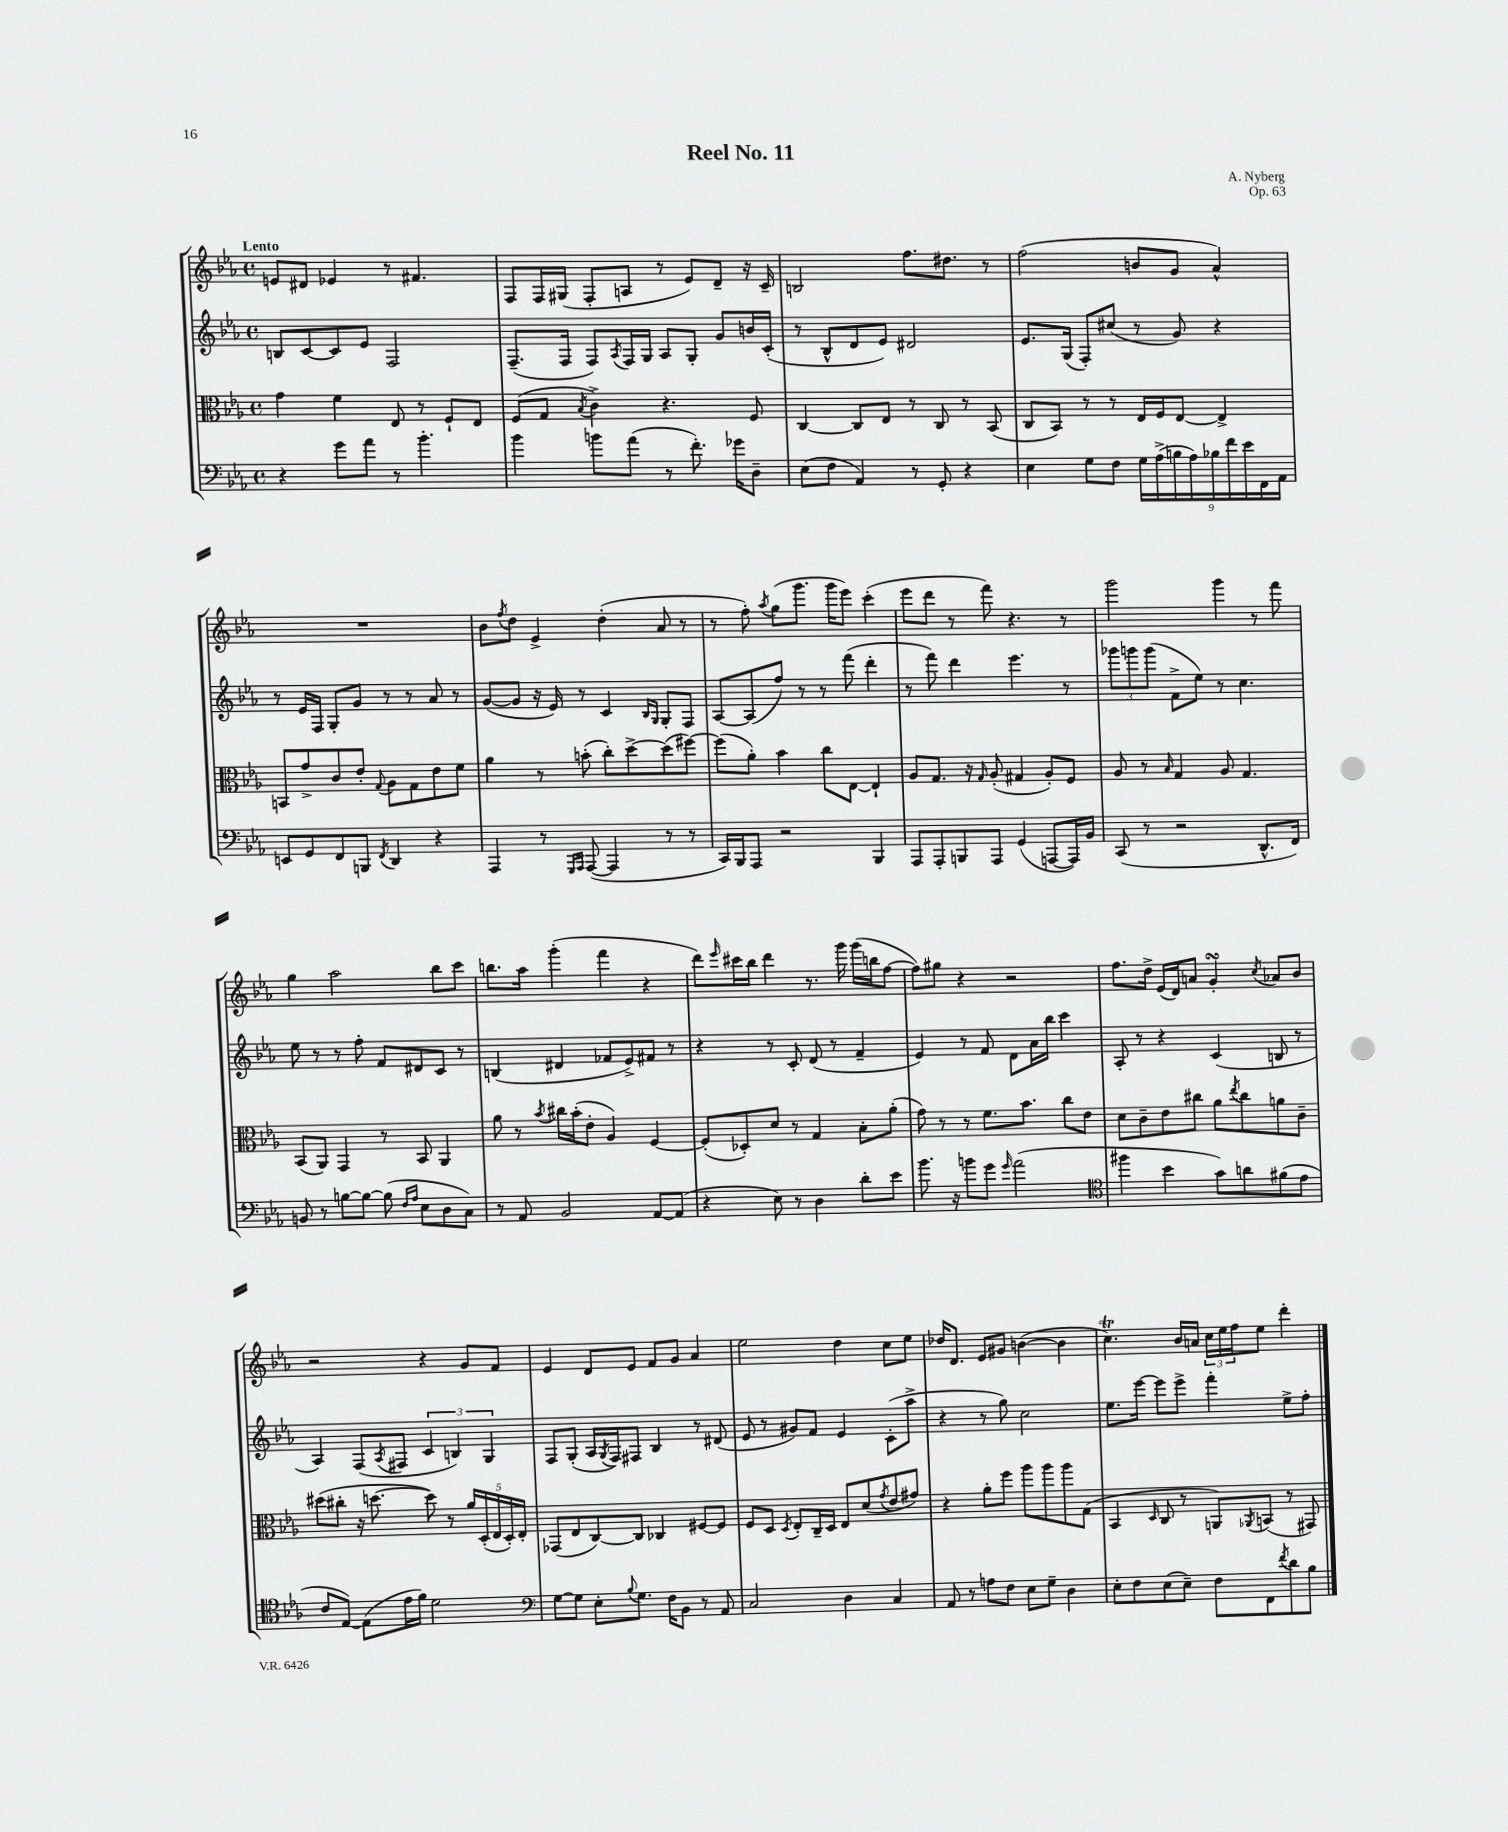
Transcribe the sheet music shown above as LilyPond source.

\header { title = "Reel No. 11" composer = "A. Nyberg" opus = "Op. 63" }
<<
\new StaffGroup <<
\new Staff = "s0" {
    \clef treble \key ees \major \defaultTimeSignature \time 4/4 \tempo "Lento"
    e'8 dis'8 ees'4 r8 fis'4. |
    f8 f16 gis16( f8-. a8 r8 ees'8) d'8-- r16 c'16-- |
    b2 f''8. dis''8. r8 |
    f''2( b'8 g'8 aes'4-^) |
    R1 |
    bes'8 \acciaccatura { f''8 } d''8 ees'4-> d''4-.( aes'8 r8 |
    r8 f''8-.) \acciaccatura { aes''8 } g''8( g'''8. g'''16 ees'''8) c'''4-.( |
    ees'''8 d'''8 r8 f'''8) r4. r8 |
    g'''2 g'''4 r8 f'''8 |
    g''4 aes''2 bes''8 c'''8 |
    b''8. aes''16 g'''4-.( f'''4 r4 |
    d'''8) \grace { ees'''16 } cis'''16 bes''16 d'''4 r8. g'''16 g'''16( b''16 f''8~ |
    f''8) gis''8 r4 r2 |
    f''8. d''16-> ees'16( d'16) a'8 g'4-.\turn \acciaccatura { c''8 } aes'8 bes'8 |
    r2 r4 g'8 f'8 |
    ees'4 d'8 ees'8 f'8 g'8 aes'4 |
    ees''2 d''4 c''8 ees''8 |
    des''16 d'8. ees'8 gis'8 b'4~( b'4 |
    c''4.\trill) bes'16 a'16 \tuplet 3/2 { c''16 ees''16 f''16 } ees''8 d'''4-. \bar "|." |
}
\new Staff = "s1" {
    \clef treble \key ees \major \defaultTimeSignature \time 4/4
    b8 c'8~ c'8 ees'8 f2 |
    f8.--( f16 f8) \acciaccatura { aes8 } f16 g16 aes8 g8-. g'8 b'16 c'16-.( |
    r8 bes8-^ d'8 ees'8) dis'2 |
    ees'8. g16( f8-.) cis''8( r8 g'8) r4 |
    r8 ees'16 f16 g8-. g'8 r8 r8 aes'8 r8 |
    g'8~( g'8 r16 ees'16) r8 c'4 \grace { bes16 g16 } g8-. f8 |
    aes8~ aes8( f''8) r8 r8 f'''8( d'''4-. |
    r8 f'''8) d'''4 ees'''4. r8 |
    \tuplet 3/2 { ges'''8 g'''8 g'''8( } f'8-> ees''8) r8 c''4. |
    ees''8 r8 r8 f''8-. f'8 dis'8 c'8 r8 |
    b4( dis'4 fes'8 ees'8->) fis'8 r8 |
    r4 r8 c'8-. d'8( r8 f'4-- |
    ees'4) r8 f'8 d'8 aes'16 bes''16 c'''4 |
    aes8-. r8 r4 c'4( b8 r8 |
    aes4) f8( \acciaccatura { aes8 } fis8 \tuplet 3/2 { c'4 b4) g4 } |
    f8 g8-.( aes16 \acciaccatura { g8 } f16) fis8 bes4 r8 dis'8( |
    ees'8 r8 gis'8) f'8 ees'4 c'8-.( aes''8-> |
    r4 r8 g''8) c''2 |
    ees''8. ees'''16~ ees'''8 ees'''8-> f'''4-. ees''8-> f''8-. \bar "|." |
}
\new Staff = "s2" {
    \clef alto \key ees \major \defaultTimeSignature \time 4/4
    g'4 f'4 ees8 r8 f8-! ees8 |
    f8( g8 \acciaccatura { bes8 } c'4->) r4. f8 |
    c4~ c8 ees8 r8 c8 r8 bes,8( |
    c8 bes,8) r8 r8 ees16 f16 ees8~ ees4-> |
    b,8 g'8-> c'8 ees'8-. \appoggiatura { g8 } aes8 g8 ees'8 f'8 |
    aes'4 r8 b'8-.( c''8-.) d''8~-> d''8( fis''8~) |
    fis''8( aes'8-.) bes'4 c''8 ees8~ ees4-! |
    aes8 g8. r16 \grace { g16 } aes8-.( gis4 aes8-.) f8 |
    aes8 r8 \grace { bes16 } g4 aes8 g4. |
    bes,8( aes,8) g,4 r8 bes,8 aes,4 |
    aes'8 r8 \acciaccatura { bes'8 } cis''16 bes'16-.( ees'8-. aes4) f4~ |
    f8-.( des8-.) d'8 r8 g4 bes8-. aes'8-.( |
    g'8) r8 r8 f'8. bes'8. c''8 ees'8 |
    d'8 c'8-- ees'8 cis''8 aes'8 \acciaccatura { ees''8 } cis''8 a'8 c'8-- |
    dis''8( cis''8-. r16 d''8.~ d''8) r8 \tuplet 5/4 { aes'16 d16-.( ees16 d16-.) ees16-. } |
    ges,8( ees8 c8~) c8 ces4 fis8~ fis8 |
    f8 d8 \acciaccatura { d8 } ees8-. c16-- d16 ees8 d'8( \acciaccatura { g'8 } ees'8 gis'8) |
    r4 aes'8-. f''8 aes''8 aes''8 aes''8 g8( |
    bes,4 \grace { d16 } c8 r8 a,8) \acciaccatura { aes,8 } b,8( r8 gis,8) \bar "|." |
}
\new Staff = "s3" {
    \clef bass \key ees \major \defaultTimeSignature \time 4/4
    r4 g'8 aes'8 r8 bes'4.-. |
    bes'4 b'8 aes'8( r8 f'8.-.) ges'16 d8-- |
    ees8( f8 aes,4) r8 g,8-. r4 |
    ees4 g8 f8 \tuplet 9/8 { g16 aes16->( b16 aes16) bes16 f'16 ees'16 f,16 aes,16 } |
    e,8 g,8 f,8 b,,8 \acciaccatura { f,8 } d,4 r4 |
    aes,,4 r8 \grace { g,,16 aes,,16 } aes,,8~( aes,,4 r8 r8 |
    c,16) bes,,16 aes,,8 r2 bes,,4 |
    aes,,8 aes,,8-. b,,8 aes,,8 g,4( a,,8~ a,,16) bes,16 |
    c,8( r8 r2 d,8.-^ f,16) |
    b,8 r8 b8~ b8~ b8( \grace { f16 aes16 } ees8 d8 c8) |
    r8 aes,8 bes,2 aes,8~ aes,8( |
    r4 ees8) r8 d4 d'8-. ees'8 |
    bes'8. r16 b'8 g'8 \grace { g'16 } aes'2( |
    \clef tenor fis''4 bes'4 g'8) a'8 fis'8( ees'8 |
    c'8 ees8~) ees8( ees'16 f'16) d'2 |
    \clef bass g8~ g8 ees8-. \appoggiatura { bes8 } g8. f16 bes,8 r8 aes,8 |
    c2 d4 c4 |
    aes,8 r8 a8 f8 ees8 g8-- d4 |
    ees8-. f8 ees8( ees8--) f8 f,8 \acciaccatura { f'8 } d'8 bes8 \bar "|." |
}
>>
>>
\layout { \context { \Score \remove "Bar_number_engraver" } }
